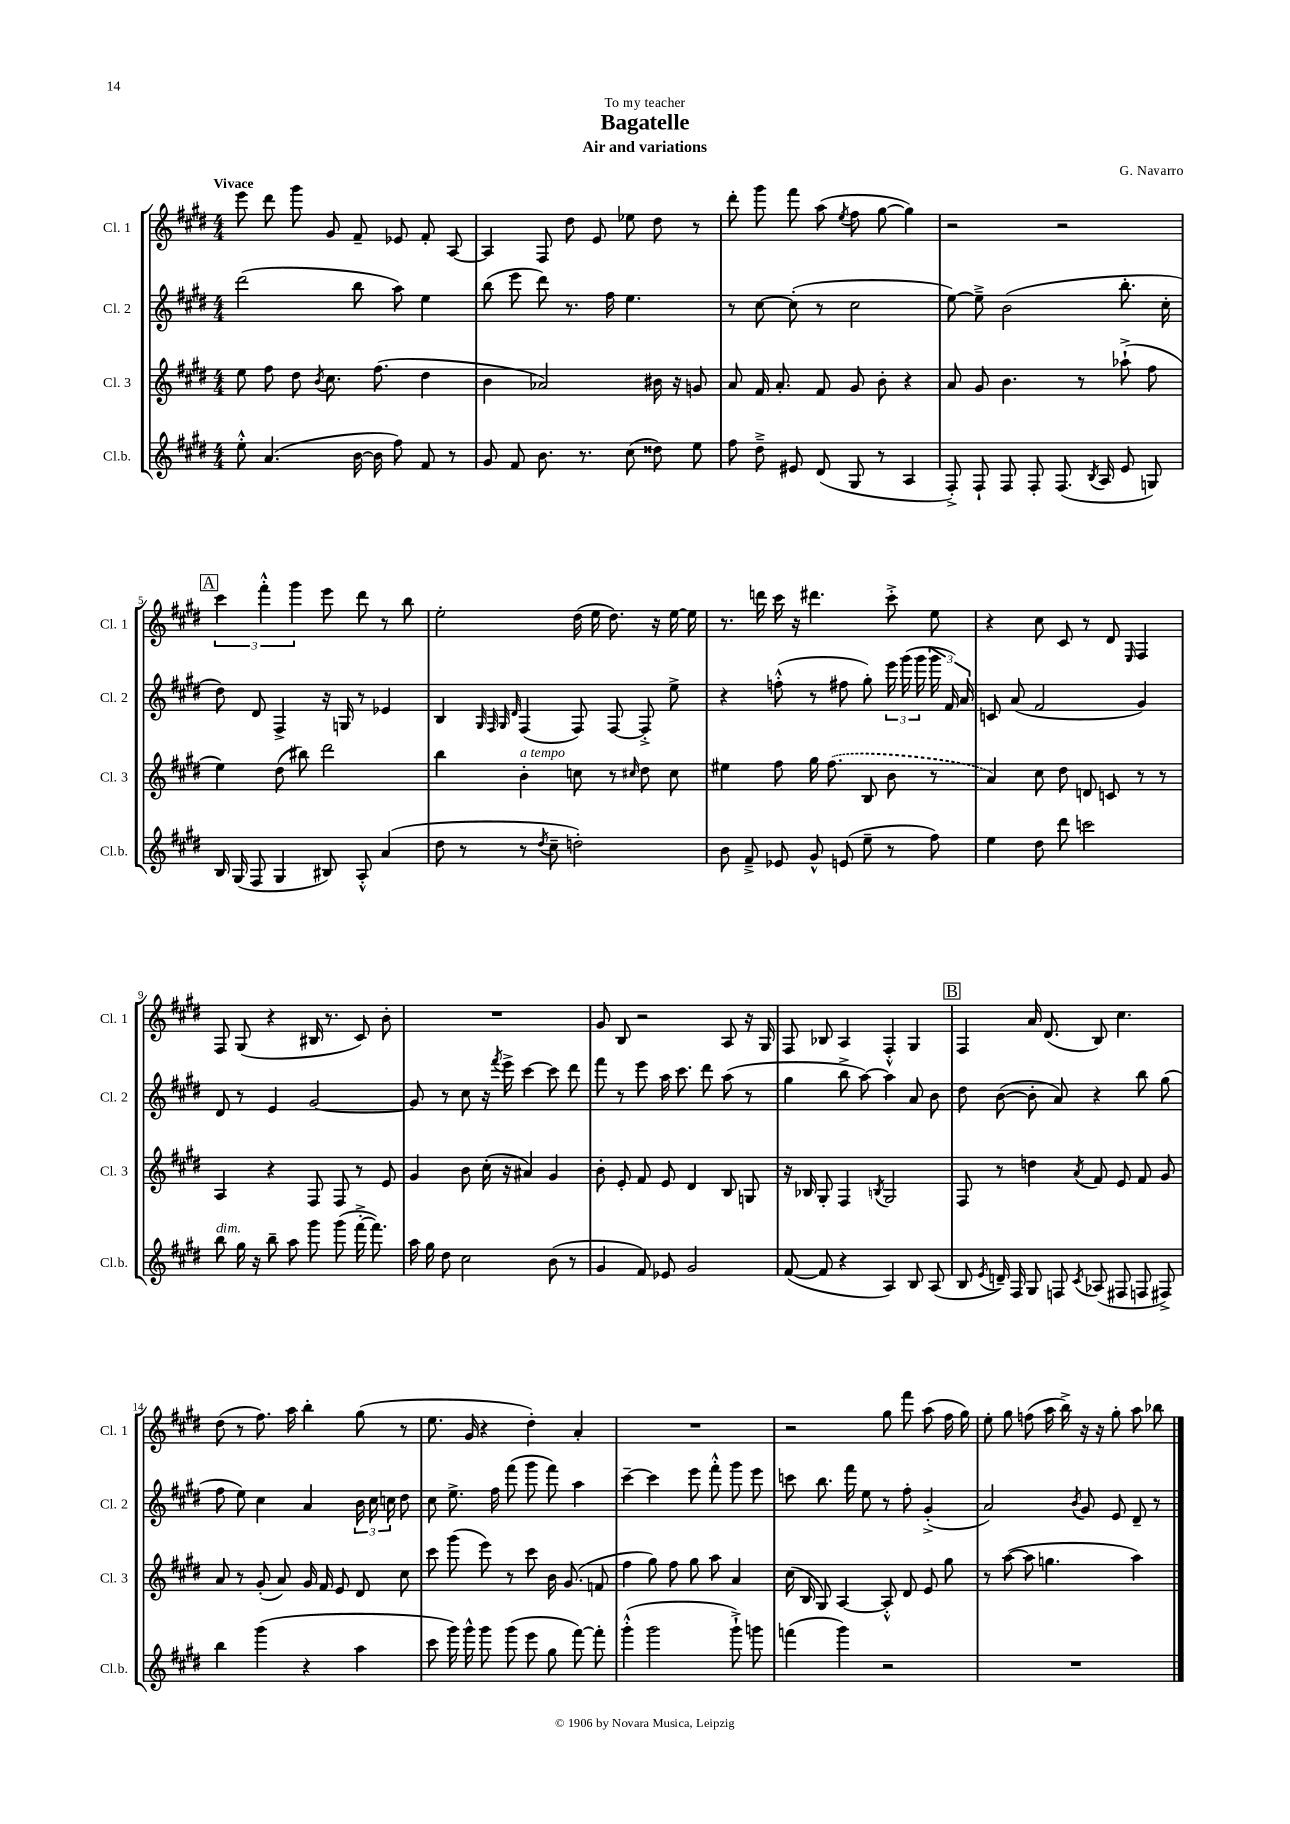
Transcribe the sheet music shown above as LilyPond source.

\header { title = "Bagatelle" composer = "G. Navarro" subtitle = "Air and variations" dedication = "To my teacher" }
<<
\new StaffGroup <<
\new Staff = "s0" \with { instrumentName = "Cl. 1" shortInstrumentName = "Cl. 1" } {
    \clef treble \key e \major \numericTimeSignature \time 4/4 \tempo "Vivace"
    \autoBeamOff e'''8 dis'''8 gis'''8 gis'8 fis'8-- ees'8 fis'8-. a8~ |
    a4 fis8 dis''8 e'8 ees''8 dis''8 r8 |
    dis'''8-. gis'''8 fis'''8 a''8( \acciaccatura { e''8 } fis''8 gis''8~ gis''4) |
    r2 r2 |
    \mark \markup { \box "A" } \tuplet 3/2 { cis'''4 fis'''4-.-^ gis'''4 } e'''8 dis'''8 r8 b''8 |
    e''2-. dis''16( e''16 dis''8.) r16 e''16~ e''16 |
    r8. d'''16 cis'''16 r16 dis'''4. cis'''8-.-> e''8 |
    r4 cis''8 cis'8 r8 dis'8 \grace { e16 } fis4 |
    fis8 gis8( r4 bis16 r8. cis'8) b'8-. |
    R1 |
    gis'8 b8 r2 a8 r16 gis16 |
    fis8 bes8 a4 fis4-.-^ gis4 |
    \mark \markup { \box "B" } fis4 a'16 dis'8.( b8) cis''4. |
    dis''8( r8 fis''8.) a''16 b''4-. gis''8( r8 |
    e''8. gis'16 r4 dis''4-.) a'4-. |
    R1 |
    r2 gis''8 fis'''8 a''8( fis''16 gis''16) |
    e''8-. gis''8 f''8( a''16 b''16->) r16 r16 gis''8-. a''8 bes''8 \bar "|." |
}
\new Staff = "s1" \with { instrumentName = "Cl. 2" shortInstrumentName = "Cl. 2" } {
    \clef treble \key e \major \numericTimeSignature \time 4/4
    \autoBeamOff dis'''2( b''8 a''8) e''4 |
    b''8( e'''8 dis'''8) r8. fis''16 e''4. |
    r8 cis''8~ cis''8-.( r8 cis''2 |
    e''8~) e''8---> b'2( b''8.-. cis''16-. |
    \mark \markup { \box "A" } dis''8) dis'8 fis4-> r16 g16 r8 ees'4 |
    b4 \grace { gis32 fis32 gis32 dis'32 } fis4( fis8) fis8~ fis8-.-> e''8-> |
    r4 f''8-.-^( r8 fis''8 gis''8-.) \tuplet 3/2 { e'''16 gis'''16( gis'''16 } \tuplet 3/2 { gis'''16 fis'16) a'16 } |
    c'8 a'8( fis'2 gis'4) |
    dis'8 r8 e'4 gis'2~ |
    gis'8 r8 cis''8 r16 \acciaccatura { fis'''8 } e'''16-> cis'''4~ cis'''8 dis'''8 |
    fis'''8 r8 e'''8 a''16 cis'''8. dis'''8 a''8( r8 |
    gis''4 b''8-> a''8~) a''4 a'8 b'8 |
    \mark \markup { \box "B" } dis''8 b'8~( b'8-. a'8) r4 b''8 gis''8( |
    fis''8 e''8) cis''4 a'4 \tuplet 3/2 { b'16 cis''16 c''16 } dis''8 |
    cis''8 e''8.-> fis''16 fis'''8( gis'''8 fis'''8) a''4 |
    cis'''4~-- cis'''4 e'''8 fis'''8-.-^ gis'''8 e'''8 |
    c'''8 b''8. fis'''16 e''8 r8 fis''8-. gis'4-.->( |
    a'2) \acciaccatura { b'8 } gis'8 e'8 dis'8-- r8 \bar "|." |
}
\new Staff = "s2" \with { instrumentName = "Cl. 3" shortInstrumentName = "Cl. 3" } {
    \clef treble \key e \major \numericTimeSignature \time 4/4
    \autoBeamOff e''8 fis''8 dis''8 \acciaccatura { b'8 } cis''8. fis''8.( dis''4 |
    b'4 aes'2) bis'16 r16 g'8 |
    a'8 fis'16 a'8.-. fis'8 gis'8 b'8-. r4 |
    a'8 gis'8 b'4. r8 aes''8-!->( fis''8 |
    \mark \markup { \box "A" } e''4) dis''8( bis''8) dis'''2 |
    b''4 b'4-.^\markup { \italic "a tempo" } c''8 r8 \grace { cis''16 } dis''8 cis''8 |
    eis''4 fis''8 gis''16 \once \slurDashed fis''8.( b8 b'8 r8 |
    a'4) cis''8 dis''8 d'8 c'8 r8 r8 |
    a4 r4 fis8 fis8 r8 e'8 |
    gis'4 b'8 cis''16-.( r16 ais'4) gis'4 |
    b'8-. e'8-. fis'8 e'8 dis'4 b8 g8 |
    r16 bes16 gis8-. fis4 \acciaccatura { b8 } gis2 |
    \mark \markup { \box "B" } fis8 r8 d''4 \acciaccatura { a'8 } fis'8 e'8 fis'8 gis'8 |
    a'8 r8 gis'8-.( a'8) gis'16 fis'16 e'8 dis'8 cis''8 |
    cis'''8 gis'''8( e'''8) r8 cis'''8 b'16 gis'8.( f'8 |
    fis''4 gis''8) fis''8 gis''8 a''8 a'4 |
    cis''16( b16 gis8) a4~ a8-.-^ dis'8 e'8 gis''8 |
    r8 a''8~( a''8 g''4. a''4) \bar "|." |
}
\new Staff = "s3" \with { instrumentName = "Cl.b." shortInstrumentName = "Cl.b." } {
    \clef treble \key e \major \numericTimeSignature \time 4/4
    \autoBeamOff e''8-.-^ a'4.( b'16~ b'16 fis''8) fis'8 r8 |
    gis'8 fis'8 b'8. r8. cis''8( disis''8) e''8 |
    fis''8 dis''8---> eis'8 dis'8( gis8 r8 a4 |
    fis8-.->) fis8-! fis8 fis8-. fis8.( \acciaccatura { b8 } a16 e'8 g8) |
    \mark \markup { \box "A" } b16 gis16( fis8 gis4 bis8) a8-.-^ a'4( |
    dis''8 r8 r8 \acciaccatura { dis''8 } cis''8-- d''2-.) |
    b'8 fis'8---> ees'8 gis'8-^ e'8( e''8-- r8 fis''8) |
    e''4 dis''8 dis'''8 c'''2 |
    b''8^\markup { \italic "dim." } gis''16 r16 b''8-- a''8 gis'''8 gis'''8( fis'''16~-.-> fis'''8.) |
    a''16 gis''16 dis''8 cis''2 b'8( r8 |
    gis'4 fis'8) ees'8 gis'2 |
    fis'8~( fis'8 r4 a4) b8 a8( |
    \mark \markup { \box "B" } b8 \acciaccatura { e'8 } d'16--) fis16 gis8 f8 \acciaccatura { cis'8 } aes8( fis8 f8 fis8->) |
    b''4 gis'''4( r4 a''4 |
    cis'''8 gis'''16) gis'''16-^ gis'''8 gis'''8( e'''8 gis''8 fis'''8~) fis'''8-. |
    gis'''4-.-^( gis'''2 gis'''8-!->) g'''8 |
    f'''4( gis'''4) r2 |
    R1 \bar "|." |
}
>>
>>
